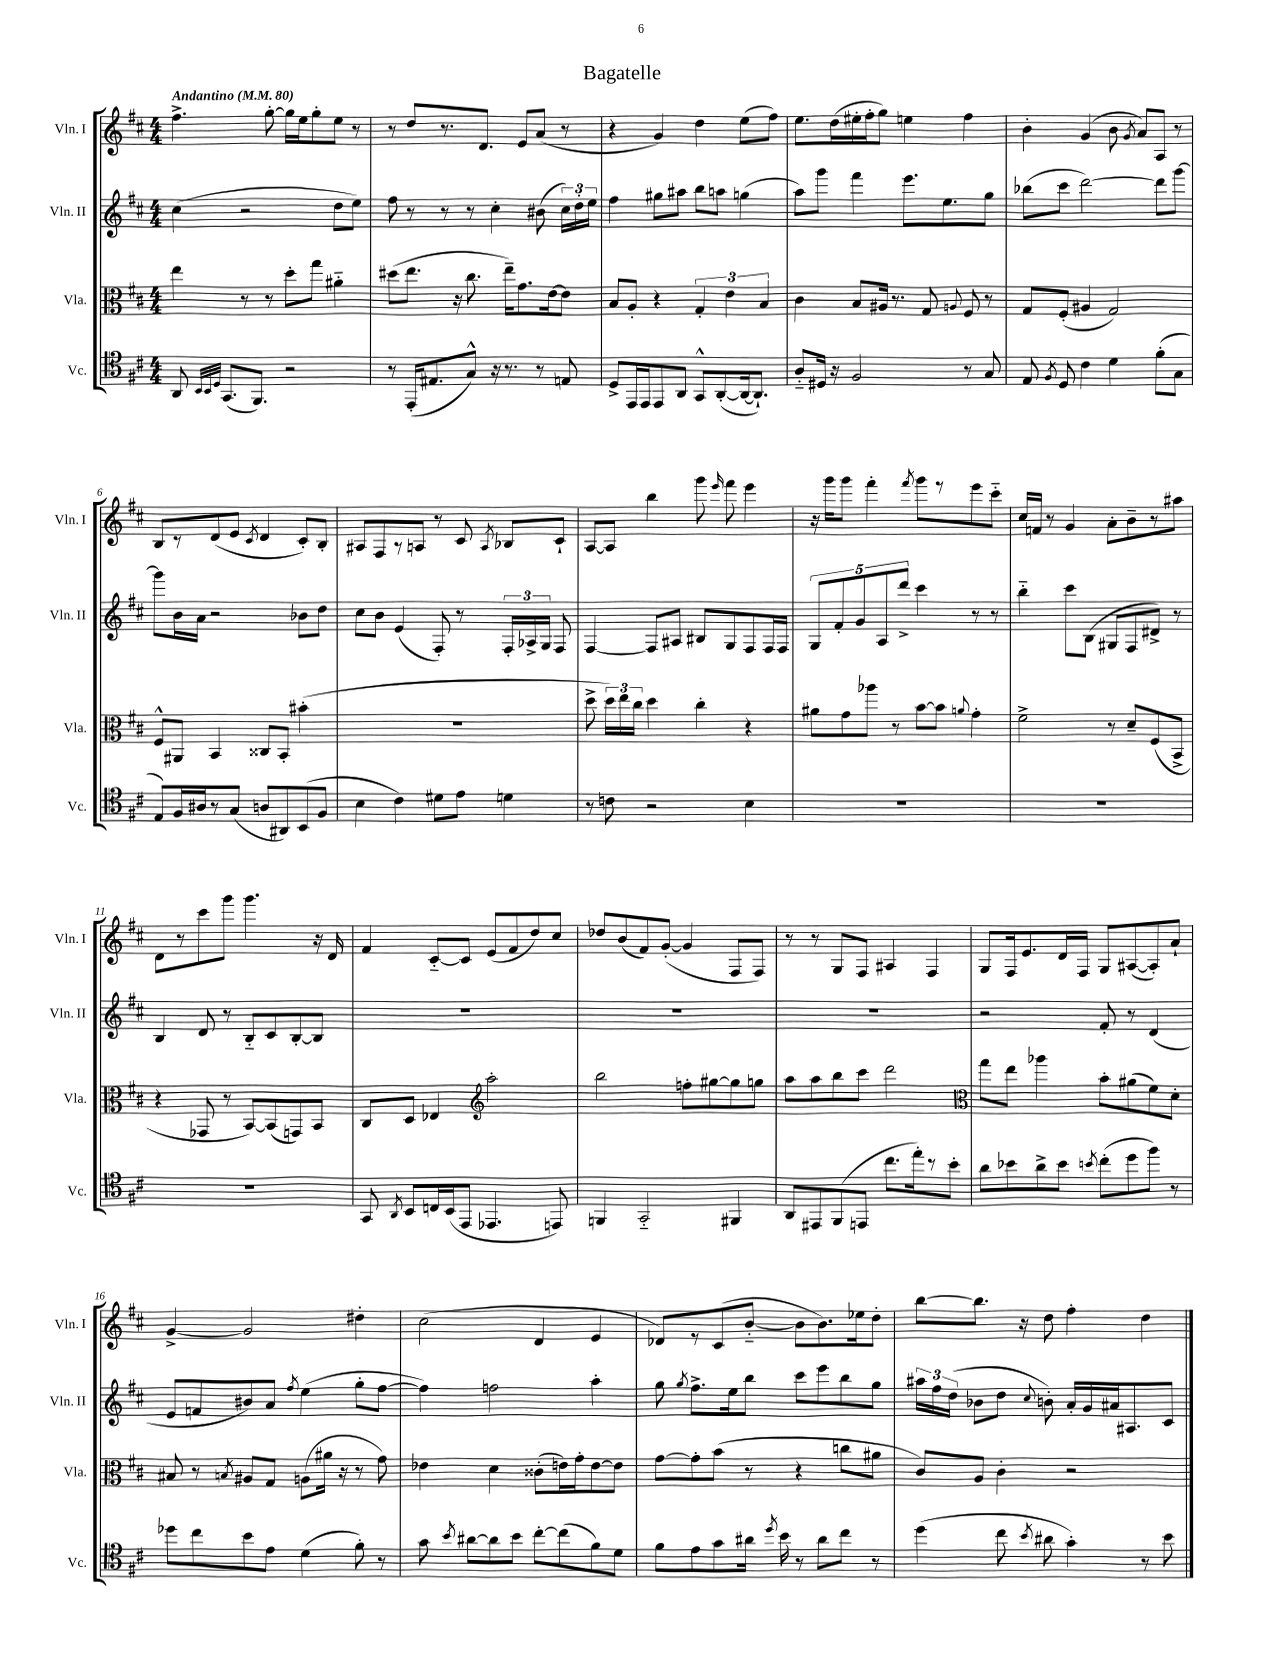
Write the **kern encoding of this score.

**kern	**kern	**kern	**kern
*staff4	*staff3	*staff2	*staff1
*clefC4	*clefC3	*clefG2	*clefG2
*k[f#c#]	*k[f#c#]	*k[f#c#]	*k[f#c#]
*M4/4	*M4/4	*M4/4	*M4/4
*MM80	*MM80	*MM80	*MM80
8AA/	4ee\	(4cc#\	4.ff#^\
32qqBB/LLL	.	.	.
32qqBB/	.	.	.
32qqD/JJJ	.	.	.
(8.GG/L	.	.	.
.	8r	2r	.
8.FF#/J)	.	.	.
.	8r	.	[8gg'\
2r	8dd'\L	.	16gg\]LL
.	.	.	16ee\J
.	8gg\J	.	8gg'\
.	4a#'~\	8dd\L	8ee\J
.	.	8ee\J)	8r
=	=	=	=
8r	(8dd#\L	8ff#\	8r
(16EE'/LK	8.ee\J	8r	8dd/L
8.E#/	.	.	.
.	.	8r	8.r
.	16r	.	.
8G^^/J)	8.cc#\	8r	.
.	.	.	8.d/J
16r	.	4cc#'\	.
8.r	16ee~\LK)	.	.
.	8.g\	.	8e/L
8r	.	(8b#\	(8a/J
.	[16e\k	.	.
8E/	8e\]J	24cc#\LL)	8r
.	.	24dd'\	.
.	.	24ee\JJ	.
=	=	=	=
8D^/L	8B/L	4ff#\	4r
16EE/L	8A'/J	.	.
16EE/J	.	.	.
8EE/	4r	8gg#\L	4g/)
8AA/J	.	8aa#\J	.
8GG^^/L	6G'/	8bb\L	4dd\
([8AA'/	.	8aa\J	.
.	6e\	.	.
16AA/_k	.	(4gg\	(8ee\L
8.AA`/]J)	.	.	.
.	6B/	.	.
.	.	.	8ff#\J)
=	=	=	=
8A'~/L	4c#\	8aa\L)	8.ee\L
16D#/Jk	.	8ggg\J	.
16r	.	.	(16dd\L
2F#/	8B/L	4fff#\	16ee#'\
.	.	.	16ff#'\J
.	16A#/Jk	.	8gg\J)
.	8.r	.	.
.	.	8.eee\L	4ee\
.	8G/	.	.
.	.	8.ee\	.
.	8qqA/	.	.
8r	8F#/	.	4ff#\
8G/	8r	8gg\J	.
=	=	=	=
8E/	8G/L	(8bb-\L	4b'\
8qF#/	.	.	.
8D/	(8F#'/J	8ccc#\J	.
4c#\	4A#/	[2ddd\)	(4g/
4d\	2G/)	.	8b\
.	.	.	8qg/
.	.	.	8a/L)
(8f#'\L	.	8ddd\]L	8A/J
8G\J	.	[8ggg\J	8r
=	=	=	=
8E/L)	8F#^^/L	8ggg\]L	8B/L
16F#/L	8AA#/J	16b\L	8r
16A#/J	.	16a\JJ	.
8r	4BB/	2r	(8d/
(8G/J	.	.	8e/J
.	.	.	8qc#/
8A/L	8C##/L	.	4d/
8AA#/)	8BB'/J	.	.
(8BB/	(4b#'\	8b-\L	8c#'/L)
8F#/J	.	8dd\J	8B'/J
=	=	=	=
4B\	1r	8cc#\L	8A#/L
.	.	8b\J	8F#/
4c#\)	.	(4e/	8r
.	.	.	8A/J
8d#\L	.	8F#'/)	8r
8e\J	.	8r	8c#/
.	.	.	8qA/
4d\	.	24F#'/LL	8B-/L
.	.	24A-^/	.
.	.	24G/JJ	.
.	.	8F#/	8c#`/J
=	=	=	=
8r	8dd^\	[4F#/	[8A/L
8c\	24dd\LL)	.	8A/]J
.	24ee\	.	.
.	24cc#\JJ	.	.
2r	4dd\	8F#/]L	4bb\
.	.	8A#/J	.
.	4cc#'\	8B#/L	8ggg\
.	.	.	16qqeee/
.	.	8G/	8fff#\
4B\	4r	8F#/	4eee\
.	.	16F#/L	.
.	.	16F#/JJ	.
=	=	=	=
1r	8a#\L	10G/L	16r
.	.	.	16ggg\LK
.	.	10f#'/	.
.	8g\	.	8ggg\J
.	.	10g/	.
.	8aa-\J	.	4fff#'\
.	.	10A/	.
.	8r	.	.
.	.	10ddd^/J	.
.	.	.	8qfff#/
.	[8b\L	4ccc#\	8ggg\L
.	8b\]J	.	8r
.	8qqa/	.	.
.	4g'\	8r	8eee\
.	.	8r	8ccc#'~\J
=	=	=	=
1r	2f#^\	4bb'~\	16cc#/LL
.	.	.	16f/JJ
.	.	.	8r
.	.	8ccc#\L	4g/
.	.	(8B\J	.
.	8r	8G#/L	8a'\L
.	8d~/L	8F#/	8b~\
.	(8F#/	8d#^/J)	8r
.	8BB^/J	8r	8aa#\J
=	=	=	=
1r	4r	4B/	8d\L
.	.	.	8r
.	8GG-/	8d/	8ccc#\
.	8r	8r	8ggg\J
.	[8BB/L)	8B'~/L	4.ggg\
.	(8BB/]	8c#/	.
.	8GG/)	[8B'/	.
.	8BB/J	8B/]J	16r
.	.	.	16d/
=	=	=	=
8GG/	8C#/L	1r	4f#/
8qAA/	.	.	.
8BB/L	8D/J	.	.
16C/L	4E-/	.	[8c#'~/L
(16BB/J	.	.	.
8EE/J	.	.	8c#/]J
*	*clefG2	*	*
4.EE-/	2aa'\	.	(8e/L
.	.	.	8f#/
.	.	.	8dd/)
8EE/)	.	.	8cc#/J
=	=	=	=
4FF/	2bb\	1r	8dd-/L
.	.	.	(8b/
2GG'~/	.	.	8f#/)
.	.	.	([8g'/J
.	8ff'\L	.	4g/]
.	[8gg#\	.	.
4FF#/	8gg#\]	.	8F#/L
.	8gg\J	.	8F#/J)
=	=	=	=
8AA/L	8aa\L	1r	8r
8EE#/	8aa\	.	8r
(8FF#/	8bb\	.	8G/L
8EE/J	8ccc#\J	.	8F#/J
8.cc#\L	2ddd\	.	4A#/
16ee'\k)	.	.	.
8r	.	.	4F#/
8b'\J	.	.	.
=	=	=	=
*	*clefC3	*	*
8a\L	8gg\L	2r	8G/L
8b-\	8ee\J	.	16F#/k
.	.	.	8.e/
8a^\	4aa-\	.	.
8b-\J	.	.	16d/L
.	.	.	16F#/JJ
8qb/	.	.	.
(8cc#'\L	8b'\L	8f#'/	8G/L
8dd\	(8a#\	8r	([8A#/
8ff#\J)	8f#\)	(4d/	8A#'/])
8r	8d'\J	.	8a`/J
=	=	=	=
8dd-\L	8B#/	8e/L	[4g^/
8cc#\	8r	8f/	.
.	8qB/	.	.
8b\	8A#/L	8b#/)	2g/]
8e\J	8G/J	8a/J	.
.	.	8qff#/	.
(4d\	(8A\L	(4ee\	.
.	16a#\Jk	.	.
.	16r	.	.
8f#'\)	8r	8gg'\L	4dd#'\
8r	8g\)	[8ff#\J	.
=	=	=	=
8g\	4e-\	4ff#\])	(2cc#\
8qb/	.	.	.
[8a#\L	.	.	.
8a#\]	4d\	2ff\	.
8b\J	.	.	.
[8cc#'\L	(8c##'\L	.	4d/
(8cc#\]	16e\L)	.	.
.	16g'\J	.	.
8f#\)	[8e\	4aa'\	4e/
8d\J	8e\]J	.	.
=	=	=	=
8f#\L	[8g\L	8gg\	8d-/L)
.	.	8qgg/	.
8e\	8g'\]	8.ff#^\L	8r
8g\	(8b\J	.	(8c#/
.	.	16ee\k	.
16a#\Jk	8r	8bb\J	[8b'~/J
8qdd/	.	.	.
16b\	.	.	.
8r	4r	8ccc#\L	8b\]L
8a#\L	.	8eee\	8.b\)
8cc#\J	8cc\L	8bb\	.
.	.	.	16ee-\k
8r	8a#\J	8gg\J	8dd'\J
=	=	=	=
(4dd\	8c#/L)	24aa#\LL	[8bb\L
.	.	24ff#\	.
.	.	(24dd\JJ	.
.	8A/J	8b-\L	8.bb\]J
8cc#\	4c#'\	8dd\J	.
.	.	.	16r
8qb/	.	8qqcc#/	.
8a#\	.	8b'\)	8dd\
4g'\)	2r	16a'/LL	4ff#'\
.	.	16g/	.
.	.	16a#/J	.
.	.	8.A#/	.
8r	.	.	4dd\
8b\	.	8c#/J	.
==	==	==	==
*-	*-	*-	*-
